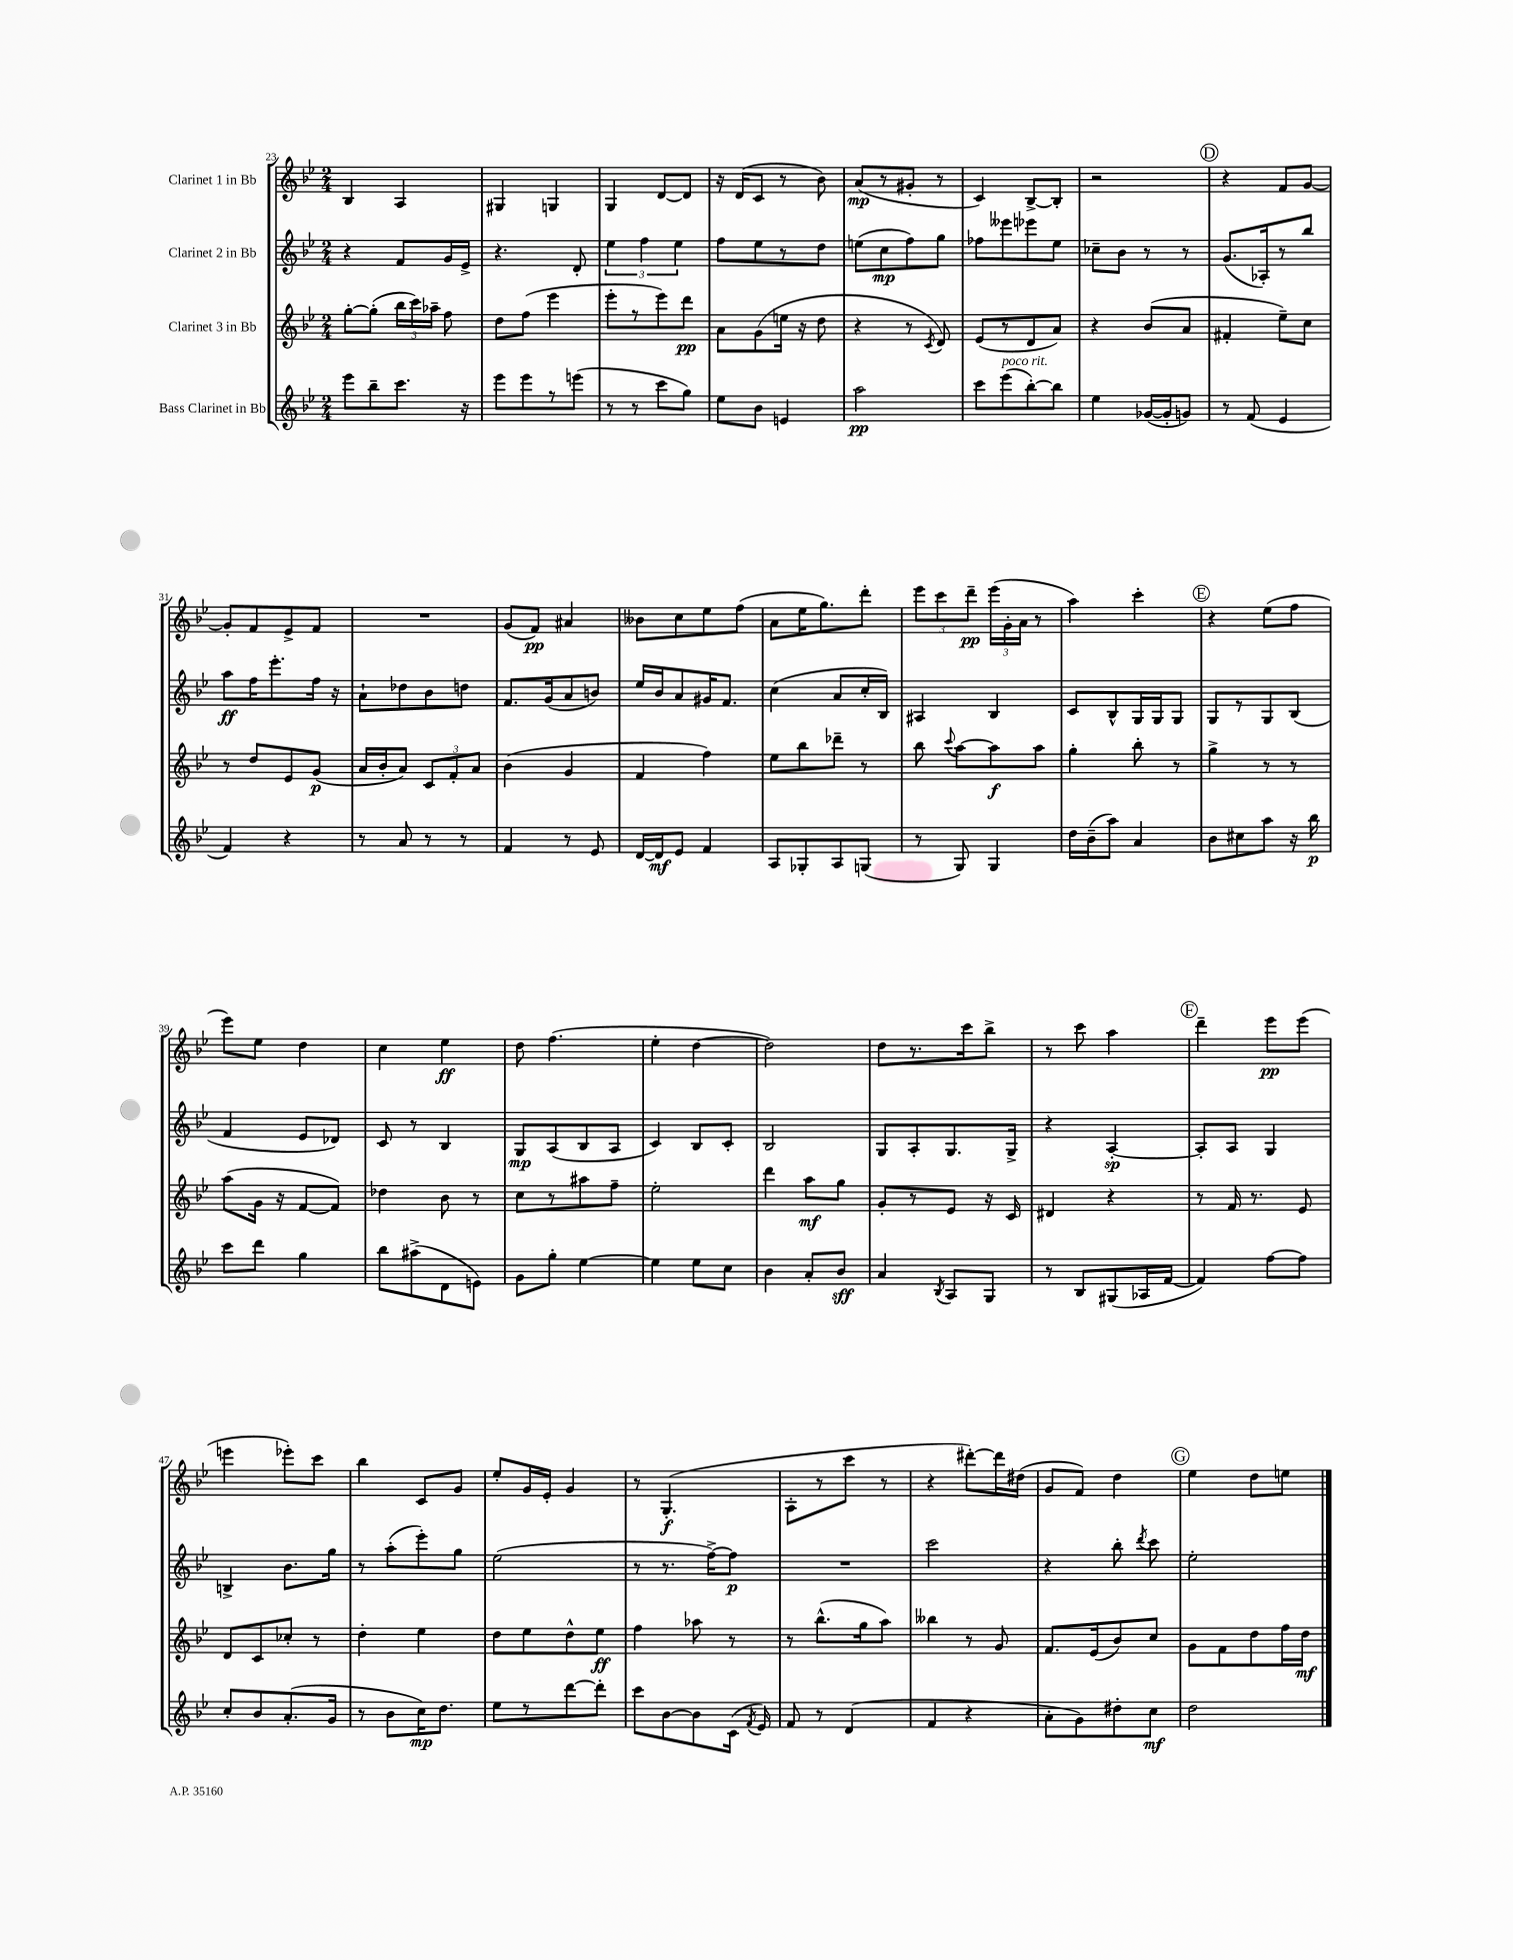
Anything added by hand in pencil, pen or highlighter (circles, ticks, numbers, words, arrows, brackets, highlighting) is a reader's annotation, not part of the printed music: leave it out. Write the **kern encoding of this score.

**kern	**kern	**kern	**kern
*staff4	*staff3	*staff2	*staff1
*clefG2	*clefG2	*clefG2	*clefG2
*k[b-e-]	*k[b-e-]	*k[b-e-]	*k[b-e-]
*M2/4	*M2/4	*M2/4	*M2/4
8eee-\L	[8gg'\L	4r	4B-/
8bb-~\	(8gg'\]J	.	.
8.ccc\J	24bb-\LL	8f/L	4A/
.	24ccc\)	.	.
.	24aa-~\JJ	.	.
.	8ff\	16g/L	.
16r	.	16e-^/JJ	.
=	=	=	=
8eee-\L	8dd\L	4.r	4G#/
8eee-\	(8ff\J	.	.
8r	4eee-\	.	4G/
(8eee\J	.	8d'/	.
=	=	=	=
8r	8eee-'\L	6ee-\	4G/
8r	8r	.	.
.	.	6ff\	.
8ccc\L	8eee-\)	.	[8d/L
.	.	6ee-\	.
8gg\J)	8ddd\J	.	8d/]J
=	=	=	=
8ee-\L	8a\L	8ff\L	16r
.	.	.	(16d/LK
8b-\J	(8g\	8ee-\	8c/J
4e/	16ee\Jk	8r	8r
.	16r	.	.
.	8dd\	8dd\J	8b-\)
=	=	=	=
2aa\	4r	(8ee\L	(8a/L
.	.	8cc\	8r
.	8r	8ff\)	8g#'/J
.	8qc/	.	.
.	8d/)	8gg\J	8r
=	=	=	=
8ccc\L	(8e-/L	8ff-\L	4c/)
(8eee-\	8r	8eee--\	.
[8bb-'\)	8d/	8eee-\	[8B-^/L
8bb-\]J	8a/J)	8ee-\J	8B-'/]J
=	=	=	=
4ee-\	4r	8cc-~\L	2r
.	.	8b-\J	.
([16g-/LL	(8b-/L	8r	.
16g-'/]J	.	.	.
8g/J)	8a/J	8r	.
=	=	=	=
8r	4f#'/	(8.g/L	4r
(8f/	.	.	.
.	.	16A-'/k)	.
4e-/	8ee-~\L)	8r	8f/L
.	8cc\J	8bb-/J	[8g/J
=	=	=	=
4f/)	8r	8aa\L	8g'/]L
.	8dd/L	16ff\K	8f/
.	.	8.eee-'\	.
4r	8e-/	.	8e-^/
.	(8g/J	16ff\Jk	8f/J
.	.	16r	.
=	=	=	=
8r	16a/LL	8a`\L	2r
.	16b-'/J	.	.
8a/	8a/J)	8dd-\	.
8r	12c/L	8b-\	.
.	12f'/	.	.
8r	.	8dd\J	.
.	12a/J	.	.
=	=	=	=
4f/	(4b-\	8.f/L	(8g/L
.	.	.	8f/J)
.	.	(16g/k	.
8r	4g/	8a/	4a#/
8e-/	.	8b/J)	.
=	=	=	=
[16d/LL	4f/	16ee-/LL	8b--\L
16d/]J	.	16b-/J	.
8e-/J	.	8a/	8cc\
4f/	4ff\)	16g#/K	8ee-\
.	.	8.f/J	.
.	.	.	(8ff\J
=	=	=	=
8A/L	8ee-\L	(4cc\	8a\L
8G-'/	8bb-\	.	16ee-\K
.	.	.	8.gg\)
8A/	8ddd-~\J	8a/L	.
(8G/J	8r	16cc'/L	8ddd'\J
.	.	16B-/JJ)	.
=	=	=	=
8r	8bb-\	4A#/	12eee-\L
.	.	.	12ccc\
.	8qqccc/	.	.
8G/)	[8aa\L	.	.
.	.	.	12ddd~\J
4G/	8aa\]	4B-/	(24eee-\LL
.	.	.	24g'\
.	.	.	24a\JJ
.	8aa\J	.	8r
=	=	=	=
16dd\LL	4gg'\	8c/L	4aa\)
(16b-~\J	.	.	.
8aa\J)	.	8B-^^/	.
4a/	8bb-'\	16G/L	4ccc'\
.	.	16G/J	.
.	8r	8G/J	.
=	=	=	=
8b-\L	4gg^\	8G/L	4r
8cc#\	.	8r	.
8aa\J	8r	8G/	(8ee-\L
16r	8r	(8B-/J	8ff\J
16bb-\	.	.	.
=	=	=	=
8ccc\L	(8aa\L	4f/	8eee-\L)
8ddd\J	16g\Jk	.	8ee-\J
.	16r	.	.
4gg\	[8f/L	8e-/L	4dd\
.	8f/]J)	8d-/J)	.
=	=	=	=
8bb-\L	4dd-\	8c/	4cc\
(8aa#^\	.	8r	.
8d\	8b-\	4B-/	4ee-\
8e\J)	8r	.	.
=	=	=	=
8g\L	8cc\L	8G/L	8dd\
8gg'\J	8r	(8A/	(4.ff\
[4ee-\	8aa#\	8B-/	.
.	8ff~\J	8A/J	.
=	=	=	=
4ee-\]	2ee-'\	4c/)	4ee-'\
8ee-\L	.	8B-/L	[4dd\
8cc\J	.	8c'/J	.
=	=	=	=
4b-\	4ddd\	2B-/	2dd\])
8a'/L	8aa\L	.	.
8b-/J	8gg\J	.	.
=	=	=	=
4a/	8g'/L	8G/L	8dd\L
.	8r	8A'/	8.r
8qB-/	.	.	.
8A/L	8e-/J	8.G/	.
.	.	.	16ccc\k
8G/J	16r	.	8bb-^\J
.	16c/	16G^/Jk	.
=	=	=	=
8r	4d#/	4r	8r
8B-/L	.	.	8ccc\
(8G#/	4r	[4A'/	4aa\
16A-/L	.	.	.
[16f/JJ	.	.	.
=	=	=	=
4f/])	8r	8A'/]L	4ddd~\
.	16f/	8A/J	.
.	8.r	.	.
[8ff\L	.	4G/	8eee-\L
8ff\]J	8e-/	.	(8eee-\J
=	=	=	=
8cc'/L	8d/L	4B^/	4eee\
8b-/	8c/	.	.
(8.a'/	8cc-'/J	8.b-\L	8eee-'\L)
.	8r	.	8ccc\J
16g/Jk	.	16gg\Jk	.
=	=	=	=
8r	4dd'\	8r	4bb-\
8b-\L	.	(8aa'\L	.
16cc\K)	4ee-\	8eee-'\)	8c/L
8.dd\J	.	.	.
.	.	8gg\J	8g/J
=	=	=	=
8ee-\L	8dd\L	(2ee-\	8ee-'/L
8r	8ee-\	.	16g/L
.	.	.	16e-'/JJ
[8ddd\	8dd^^\	.	4g/
8ddd'\]J	8ee-\J	.	.
=	=	=	=
8ccc\L	4ff\	8r	8r
[8b-\	.	8.r	(4.G'/
8b-\]	8aa-\	.	.
.	.	[16ff^\LK)	.
(16c\Jk	8r	8ff\]J	.
8qf/	.	.	.
16e-/)	.	.	.
=	=	=	=
8f/	8r	2r	8A'\L
8r	(8.bb-^^\L	.	8r
(4d/	.	.	8ccc\J
.	16gg\k	.	.
.	8aa\J)	.	8r
=	=	=	=
4f/	4bb--\	2ccc\	4r
4r	8r	.	[8ddd#'\L)
.	8g/	.	16ddd#\]L
.	.	.	(16dd#\JJ
=	=	=	=
8a'\L	8.f/L	4r	8g/L
8g\)	.	.	8f/J)
.	(16e-/k	.	.
8dd#'\	8b-/)	8bb-'\	4dd\
.	.	8qddd/	.
8cc\J	8cc/J	8ccc\	.
=	=	=	=
2dd\	8g\L	2ee-'\	4ee-\
.	8f\	.	.
.	8dd\	.	8dd\L
.	16ff\L	.	8ee\J
.	16dd\JJ	.	.
==	==	==	==
*-	*-	*-	*-
